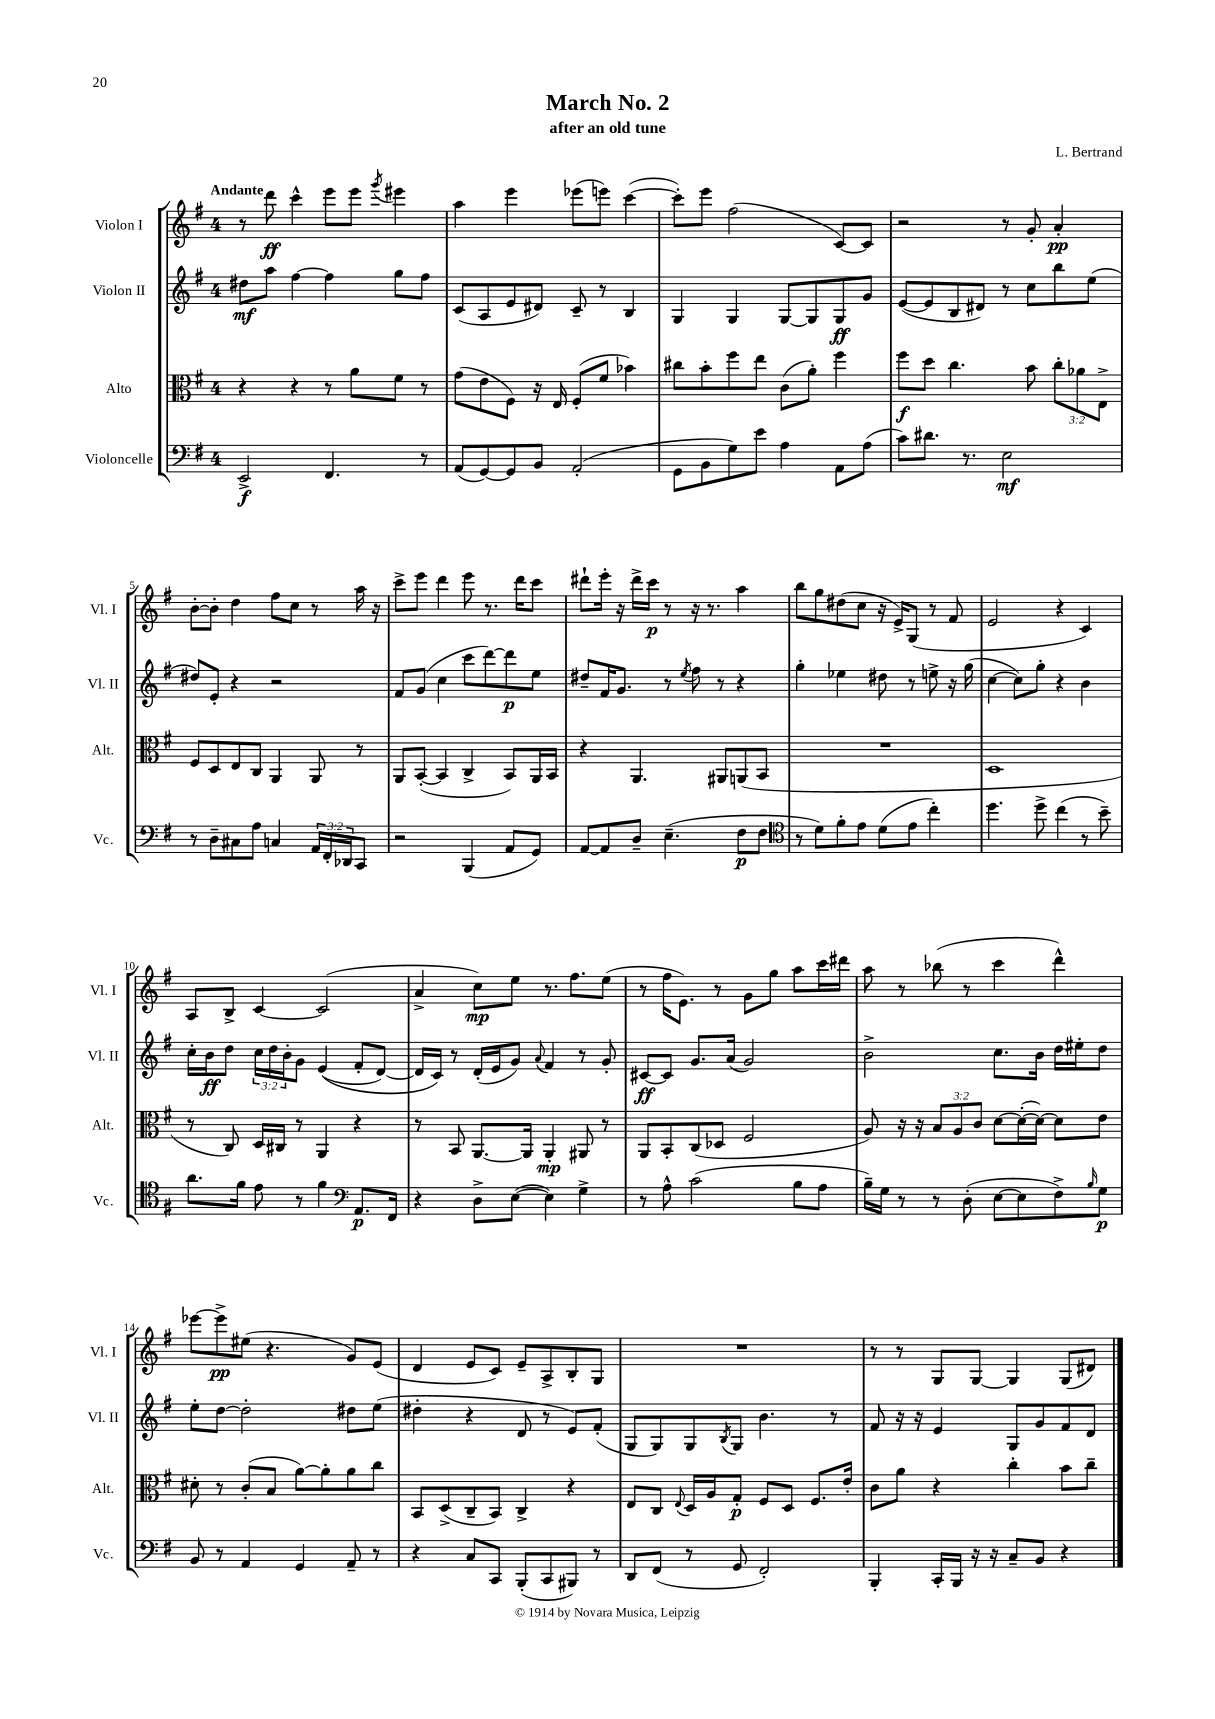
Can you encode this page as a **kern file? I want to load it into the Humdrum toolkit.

**kern	**kern	**kern	**kern
*staff4	*staff3	*staff2	*staff1
*clefF4	*clefC3	*clefG2	*clefG2
*k[f#]	*k[f#]	*k[f#]	*k[f#]
*M4/4	*M4/4	*M4/4	*M4/4
2EE^	4r	8dd#	8r
.	.	8aa	8ddd
.	4r	[4ff#	4ccc^^
4.FF#	8r	4ff#]	8eee
.	8a	.	8eee
.	.	.	8qggg
.	8f#	8gg	4eee#
8r	8r	8ff#	.
=	=	=	=
(8AA	(8g	(8c	4aa
[8GG)	8e	8A	.
8GG]	8F#)	8e	4eee
8BB	16r	8d#)	.
.	16E	.	.
(2AA'	(8F#'	8c~	(8eee-
.	8f#	8r	8eee)
.	4b-)	4B	([4ccc
=	=	=	=
8GG	8cc#	4G	8ccc'])
8BB	8b'	.	8eee
8G)	8ff#	4G	(2ff#
8e	8ee	.	.
4A	(8c	[8G	.
.	8a')	8G]	.
8AA	4ff#	8G	[8c)
(8A	.	8g	8c]
=	=	=	=
8c)	8ff#	([8e	2r
8.d#	8dd	8e]	.
.	4.cc	8B	.
8.r	.	.	.
.	.	8d#)	.
2E	.	8r	8r
.	8b	8cc	8g'
.	12cc'	8bb	4a'
.	12a-	.	.
.	.	(8ee	.
.	12E^	.	.
=	=	=	=
8r	8F#	8dd#)	[8b'
8D~	8D	8e'	8b']
8C#	8E	4r	4dd
8A	8C	.	.
4C	4AA	2r	8ff#
.	.	.	8cc
24AA	8AA	.	8r
24FF#'	.	.	.
24DD-	.	.	.
8CC	8r	.	16aa
.	.	.	16r
=	=	=	=
2r	8AA	8f#	8ccc^
.	([8BB'	(8g	8eee
.	4BB]	4cc	4ddd
(4BBB	4C^	8ccc	8eee
.	.	[8ddd)	8.r
8AA	8BB)	8ddd]	.
.	.	.	16ddd
8GG)	16AA	8ee	8ccc
.	16BB	.	.
=	=	=	=
[8AA	4r	8dd#~	8ddd#`
8AA]	.	16f#	16eee'
.	.	8.g	16r
8D~	4.AA	.	16ddd#^
.	.	.	16ccc
(4.E~	.	8r	8r
.	.	8qee	.
.	.	8ff#	16r
.	.	.	8.r
.	8AA#	8r	.
8F#	(8AA	4r	4aa
8F#	8BB	.	.
=	=	=	=
*clefC4	*	*	*
8r	1r	4gg'	8bb
8d)	.	.	8gg
8f#'	.	4ee-	(8dd#
8e	.	.	8cc
(8d	.	8dd#	16r
.	.	.	16e^)
8e	.	8r	(8G
4cc')	.	8ee^	8r
.	.	16r	8f#
.	.	(16gg	.
=	=	=	=
4.dd	1D	[4cc	2e
.	.	8cc])	.
8dd^	.	8gg'	.
(4cc	.	4r	4r
8r	.	4b	4c)
8b~)	.	.	.
=	=	=	=
8.a	8r	16cc'	8A
.	.	16b	.
.	8C)	8dd	8B^
16f#	.	.	.
8e	16D	24cc	[4c
.	.	24dd	.
.	16C#	.	.
.	.	24b'	.
8r	8r	8g	.
4f#	4AA	&((4e	(2c]
*clefF4	*	*	*
8.AA	4r	8f#'	.
.	.	[8d)	.
16FF#	.	.	.
=	=	=	=
4r	8r	16d]	4a^
.	.	16c&)	.
.	8BB	8r	.
8D^	[8.AA	(16d'	8cc)
.	.	16e	.
([8E	.	8g)	8ee
.	16AA]	.	.
.	.	8qqa	.
4E])	4AA'	4f#	8.r
.	.	.	8.ff#
4G^	8AA#	8r	.
.	8r	8g'	(8ee
=	=	=	=
8r	8AA	[8c#	8r
8A^^	8BB'	8c#]	16ff#
.	.	.	8.e)
(2c	(8C	8.g	.
.	8D-	.	8r
.	.	(16a	.
.	2F#	2g)	8g
.	.	.	8gg
8B	.	.	8aa
8A	.	.	16ccc
.	.	.	16ddd#
=	=	=	=
16B~)	8A)	2b^	8aa
16G	.	.	.
8r	16r	.	8r
.	16r	.	.
8r	12B	.	(8bb-
.	12A	.	.
(8D'	.	.	8r
.	12c	.	.
[8E	[8d	8.cc	4ccc
8E]	(16d'_	.	.
.	16d_)	16b	.
8F#^)	8d]	16dd	4ddd^^)
.	.	16ee#'	.
16qqB	.	.	.
8G	8e	8dd	.
=	=	=	=
8BB	8d#'	8ee'	[8eee-
8r	8r	[8dd	8eee-^]
4AA	(8c'	2dd']	(8ee#
.	8B	.	4.r
4GG	[8a)	.	.
.	8a']	.	.
8AA~	8a	8dd#	8g)
8r	8cc	(8ee	(8e
=	=	=	=
4r	8BB	4dd#'	4d
.	(8D^	.	.
8C	8C~	4r	8e
8CC	8BB)	.	8c)
(8BBB'	4C^	8d	8e~
8CC	.	8r	8A^
8BBB#)	4r	8e)	8B'
8r	.	(8f#'	8G
=	=	=	=
8DD	8E	8G	1r
(8FF#	8C	8G)	.
.	8qqE	.	.
8r	16D	8G	.
.	16A	.	.
.	.	8qB	.
8GG	8G'	8G	.
2FF#')	8F#	4.b	.
.	8D	.	.
.	8.F#	.	.
.	.	8r	.
.	16e'	.	.
=	=	=	=
4BBB'	8c	8f#	8r
.	8a	16r	8r
.	.	16r	.
16CC'	4r	4e	8G
16BBB	.	.	.
16r	.	.	[8G
16r	.	.	.
8C~	4cc'	8G	4G]
8BB	.	8g	.
4r	8b	8f#	(8G
.	8cc~	8d	8d#)
==	==	==	==
*-	*-	*-	*-
